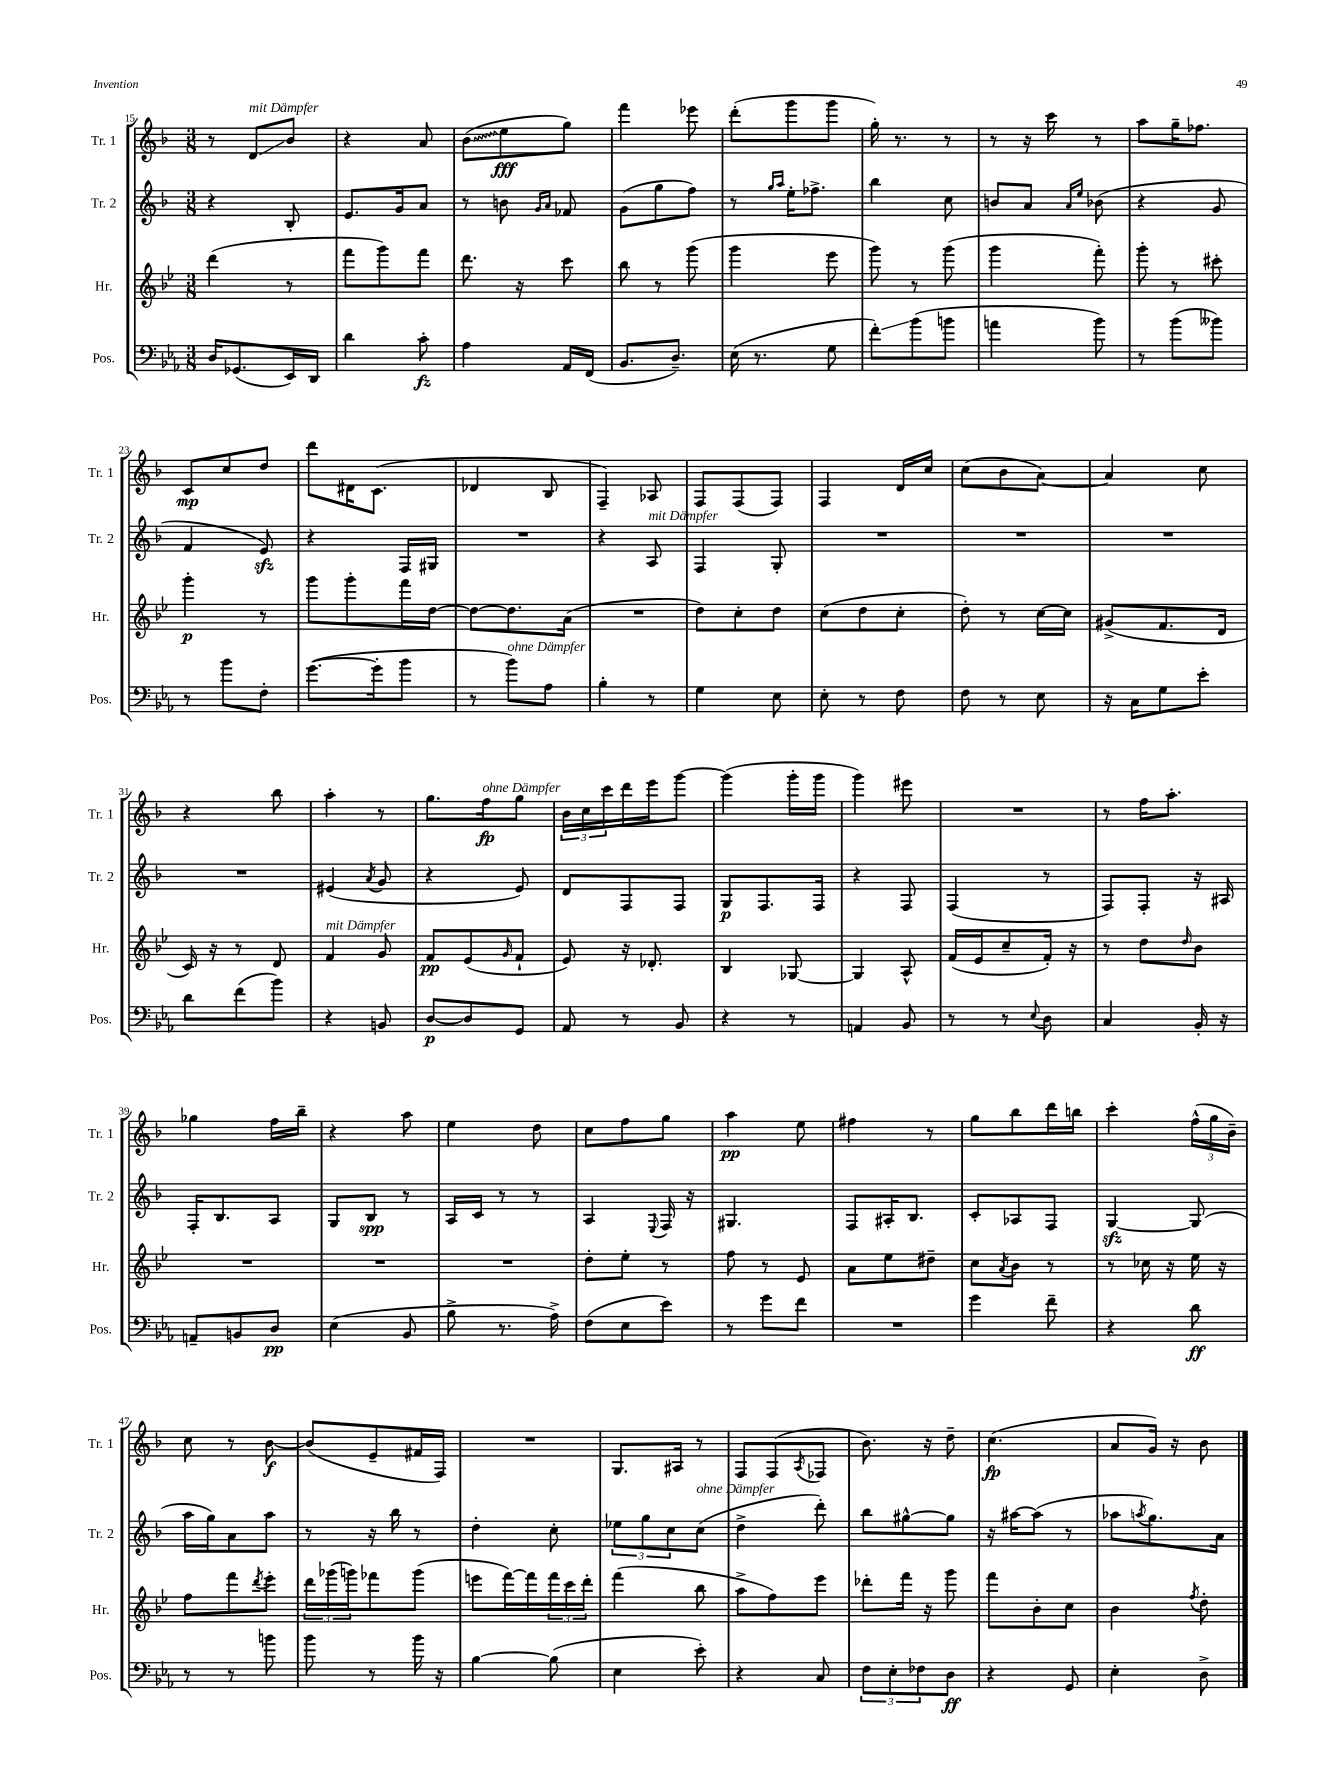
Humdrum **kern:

**kern	**kern	**kern	**kern
*staff4	*staff3	*staff2	*staff1
*clefF4	*clefG2	*clefG2	*clefG2
*k[b-e-a-]	*k[b-e-]	*k[b-]	*k[b-]
*M3/8	*M3/8	*M3/8	*M3/8
16D	(4ddd	4r	8r
(8.GG-	.	.	.
.	.	.	8d
16EE-)	8r	8B-'	8b-
16DD	.	.	.
=	=	=	=
4d	8fff	8.e	4r
.	8ggg)	.	.
.	.	16g	.
8c'	8fff	8a	8a
=	=	=	=
4A-	8.ddd	8r	(8b-
.	.	8b	8ee
.	16r	.	.
.	.	16qqg	.
.	.	16qqa	.
16AA-	8ccc	8f-	8gg)
(16FF	.	.	.
=	=	=	=
8.BB-	8bb-	(8g	4fff
.	8r	8gg	.
8.D~)	.	.	.
.	(8ggg	8ff)	8eee-
=	=	=	=
(16E-	4ggg	8r	(8ddd'
8.r	.	.	.
.	.	16qqgg	.
.	.	16qqaa	.
.	.	16ee'	8ggg
.	.	8.ff-^	.
8G	8eee-	.	8ggg
=	=	=	=
8f')	8ggg)	4bb-	16gg')
.	.	.	8.r
(8b-	8r	.	.
8b	(8ggg	8cc	8r
=	=	=	=
4a	4ggg	8b	8r
.	.	8a	16r
.	.	.	16ccc
.	.	16qqa	.
.	.	16qqee	.
8b-)	8fff')	(8b-	8r
=	=	=	=
8r	8ggg'	4r	8aa
(8b-	8r	.	16gg~
.	.	.	8.ff-
8b--)	8ccc#'	8g	.
=	=	=	=
8r	4ggg'	4f	8c
8b-	.	.	8cc
8F'	8r	8e)	8dd
=	=	=	=
([8.g	8ggg	4r	8ddd
.	8ggg'	.	16d#
16g']	.	.	(8.c
8b-	16fff	16F	.
.	[16dd	16G#	.
=	=	=	=
8r	8dd_	4.r	4d-
8b-)	8.dd]	.	.
8A-	.	.	8B-
.	(16a	.	.
=	=	=	=
4B-'	4.r	4r	4F~)
8r	.	8A	8A-
=	=	=	=
4G	8dd)	4F	8F
.	8cc'	.	(8F
8E-	8dd	8G'	8F)
=	=	=	=
8E-'	(8cc	4.r	4F
8r	8dd	.	.
8F	8cc'	.	16d
.	.	.	16cc
=	=	=	=
8F	8dd')	4.r	(8cc
8r	8r	.	8b-
8E-	[16cc	.	[8a)
.	16cc]	.	.
=	=	=	=
16r	(8g#^	4.r	4a]
16C	.	.	.
8G	8.f	.	.
8e-'	.	.	8cc
.	16d	.	.
=	=	=	=
8d	16c)	4.r	4r
.	16r	.	.
(8f	8r	.	.
8b-)	8d	.	8bb-
=	=	=	=
4r	4f	(4e#	4aa'
.	.	8qa	.
8BB	8g	8g	8r
=	=	=	=
[8D	8f	4r	8.gg
8D]	(8e-	.	.
.	.	.	16ff
.	16qqg	.	.
8GG	8f`	8e)	8gg
=	=	=	=
8AA-	8e-)	8d	24b-
.	.	.	24cc
.	.	.	24ccc
8r	16r	8F	16ddd
.	8.d-'	.	16eee
8BB-	.	8F	[8ggg
=	=	=	=
4r	4B-	8G	(4ggg]
.	.	8.F	.
8r	[8G-	.	16ggg'
.	.	16F	16ggg
=	=	=	=
4AA	4G-]	4r	4ggg)
8BB-	8A^^	8F	8eee#
=	=	=	=
8r	(16f	(4F	4.r
.	16e-	.	.
8r	8cc~	.	.
8qqE-	.	.	.
8D	16f')	8r	.
.	16r	.	.
=	=	=	=
4C	8r	8F)	8r
.	8dd	8F'	16ff
.	.	.	8.aa'
.	16qqdd	.	.
16BB-'	8b-	16r	.
16r	.	16A#	.
=	=	=	=
8AA~	4.r	16F'	4gg-
.	.	8.B-	.
8BB	.	.	.
8D	.	8A	16ff
.	.	.	16bb-~
=	=	=	=
(4E-	4.r	8G	4r
.	.	8B-	.
8BB-	.	8r	8aa
=	=	=	=
8B-^	4.r	16A	4ee
.	.	16c	.
8.r	.	8r	.
.	.	8r	8dd
16A-^)	.	.	.
=	=	=	=
(8F	8dd'	4A	8cc
8E-	8ee-'	.	8ff
.	.	8qqE	.
8e-)	8r	16F	8gg
.	.	16r	.
=	=	=	=
8r	8ff	4.G#	4aa
8g	8r	.	.
8f	8e-	.	8ee
=	=	=	=
4.r	8a	8F	4ff#
.	8ee-	16A#'	.
.	.	8.B-	.
.	8dd#~	.	8r
=	=	=	=
4g	8cc	8c'	8gg
.	8qa	.	.
.	8b-	8A-	8bb-
8f~	8r	8F	16ddd
.	.	.	16bb
=	=	=	=
4r	8r	[4G	4ccc'
.	16cc-	.	.
.	16r	.	.
8d	16ee-	(8G]	(24ff^^
.	.	.	24gg
.	16r	.	.
.	.	.	24b-~)
=	=	=	=
8r	8ff	16aa	8cc
.	.	16gg)	.
8r	8fff	8a	8r
.	8qddd	.	.
8b	8eee-'	8aa	[8b-
=	=	=	=
8b-	24ddd	8r	(8b-]
.	(24ggg-	.	.
.	24ggg)	.	.
8r	8fff-	16r	8e~
.	.	16bb-	.
16b-	(8ggg	8r	16f#
16r	.	.	16F)
=	=	=	=
[4B-	8eee	4dd'	4.r
.	[16fff)	.	.
.	16fff]	.	.
(8B-]	24fff	8cc'	.
.	24ccc	.	.
.	24ddd'	.	.
=	=	=	=
4E-	(4fff	12ee-	8.G
.	.	12gg	.
.	.	12cc	.
.	.	.	16A#
8e-')	8bb-	(8cc	8r
=	=	=	=
4r	8aa^	4dd^	8F
.	8ff)	.	(8F
.	.	.	8qA
8C	8eee-	8ddd')	8F-
=	=	=	=
12F	8ddd-'	8bb-	8.b-)
12E-'	.	.	.
.	16fff	[8gg#^^	.
12F-	.	.	.
.	16r	.	16r
8D	8ggg	8gg#]	8dd~
=	=	=	=
4r	8fff	16r	(4.cc
.	.	[16aa#	.
.	8b-'	(8aa#]	.
8GG	8cc	8r	.
=	=	=	=
4E-'	4b-	8aa-	8a
.	.	8qaa	.
.	.	8.gg)	16g)
.	.	.	16r
.	8qff	.	.
8D^	8dd'	.	8b-
.	.	16a	.
==	==	==	==
*-	*-	*-	*-
